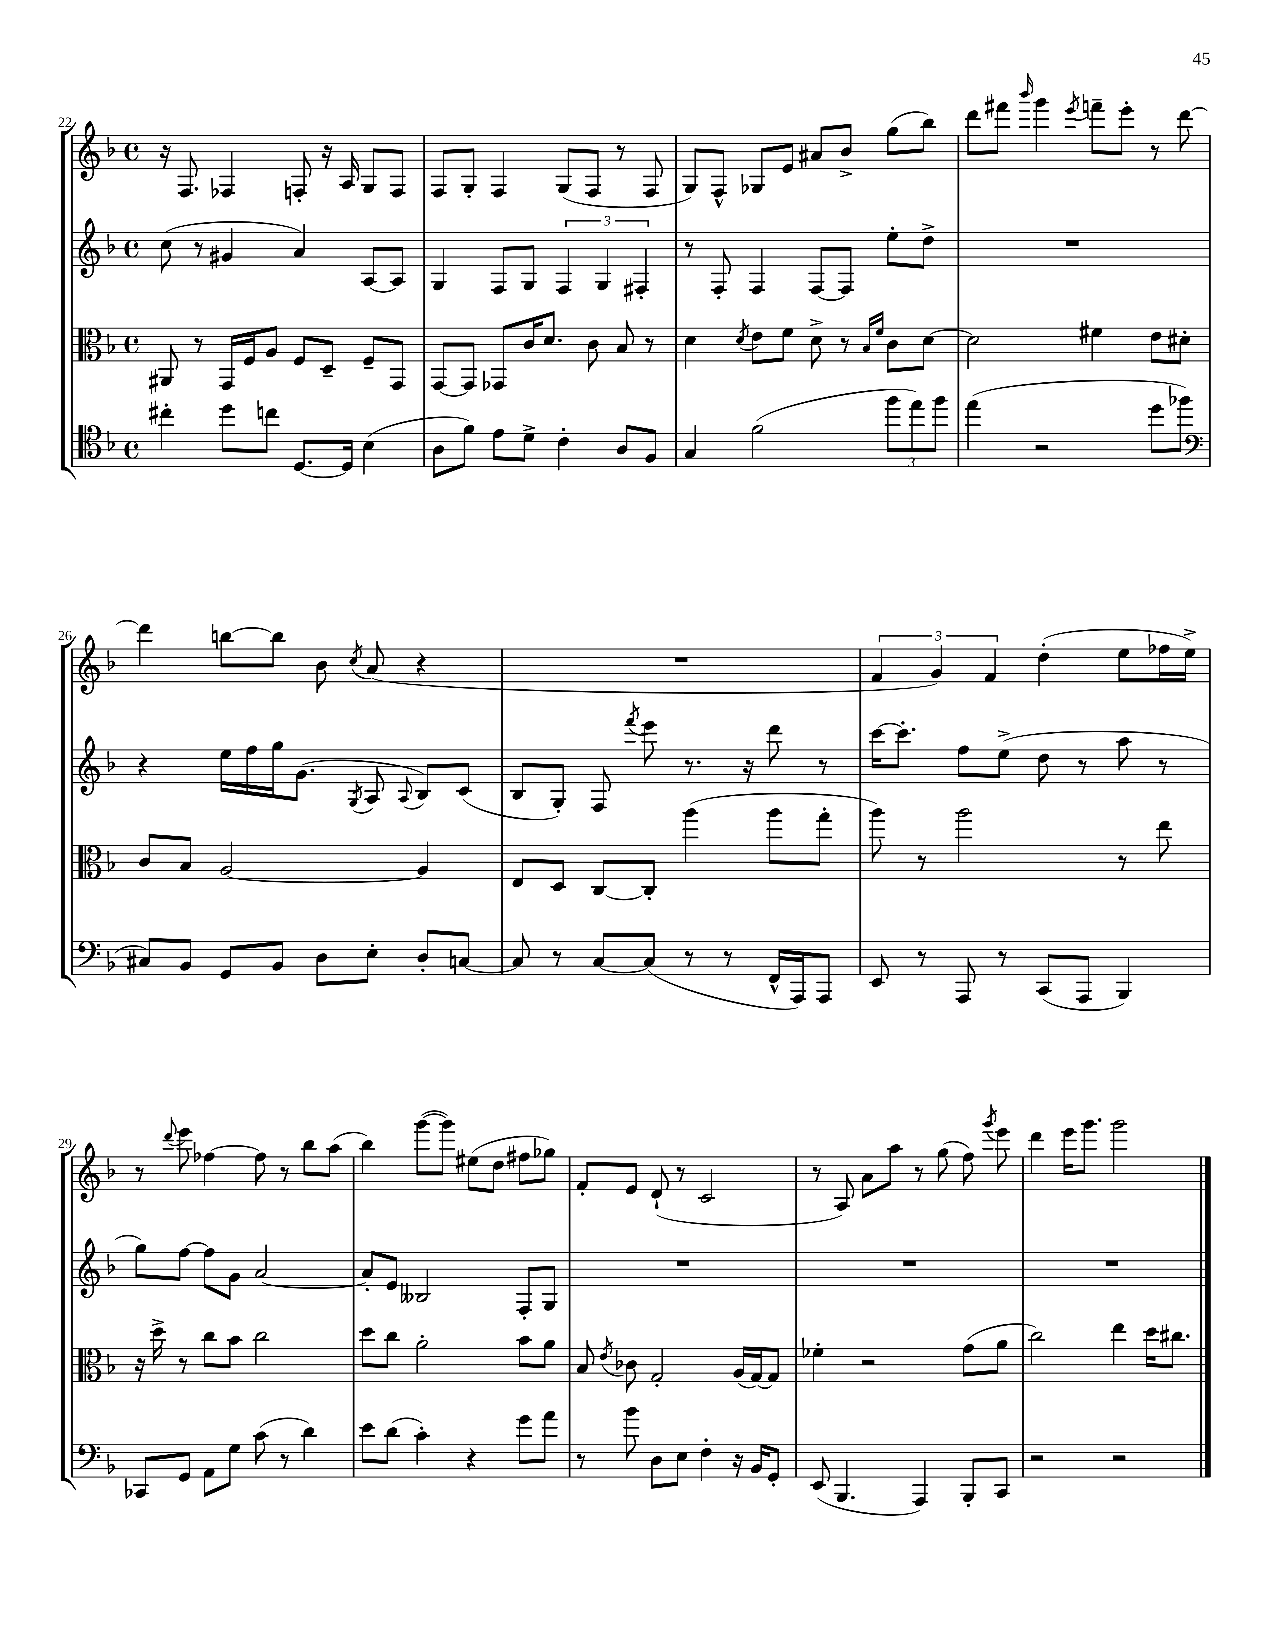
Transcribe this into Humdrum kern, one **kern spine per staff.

**kern	**kern	**kern	**kern
*part4	*part3	*part2	*part1
*staff4	*staff3	*staff2	*staff1
*clefC4	*clefC3	*clefG2	*clefG2
*k[b-]	*k[b-]	*k[b-]	*k[b-]
*M4/4	*M4/4	*M4/4	*M4/4
*met(c)	*met(c)	*met(c)	*met(c)
=22	=22	=22	=22
4cc#X'\	8AA#X/	(8cc\	16r
.	.	.	8.F/
.	8r	8r	.
8dd\L	16GG/LL	4g#X/	4F-X/
.	16F/J	.	.
8ccn\J	8A/J	.	.
[8.D/L	8F/L	4a/)	8Fn'/
.	8D~/J	.	16r
16D/Jk]	.	.	16A/
(4B-\	8F~/L	[8A/L	8G/L
.	8GG/J	8A/J]	8F/J
=23	=23	=23	=23
8A\L	[8GG/L	4G/	8F/L
8f\J)	8GG/J]	.	8G'/J
8e\L	8GG-X/L	8F/L	4F/
8d^\J	16c/K	8G/J	.
.	8.d/J	.	.
4c'\	.	6F/	(8G/L
.	8c\	.	8F/J
.	.	6G/	.
8A/L	8B-/	.	8r
.	.	6F#X'/	.
8F/J	8r	.	8F/
=24	=24	=24	=24
4G/	4d\	8r	8G/L)
.	.	8F'/	8F^^/J
.	8qd/	.	.
(2f\	8e\L	4F/	8G-X/L
.	8f\J	.	8e/J
.	8d^\	[8F/L	8a#X/L
.	8r	8F/J]	8b-^/J
.	16qqB-/LL	.	.
.	16qqf/JJ	.	.
12ff\L	8c\L	8ee'\L	(8gg\L
12ee\)	.	.	.
.	[8d\J	8dd^\J	8bb-\J)
12ff\J	.	.	.
=25	=25	=25	=25
(4ee\	2d\]	1r	8ddd\L
.	.	.	8fff#X\J
.	.	.	16qqbbb-/
2r	.	.	4ggg\
.	.	.	8qeee/
.	4f#X\	.	8fffn~\L
.	.	.	8eee'\J
8dd\L	8e\L	.	8r
8ff-X\J	8d#X'\J	.	[8ddd\
!!LO:LB:g=z
=26	=26	=26	=26
*clefF4	*	*	*
8C#X/L)	8c/L	4r	4ddd\]
8BB-/J	8B-/J	.	.
8GG/L	[2A/	16ee\LL	[8bbn\L
.	.	16ff\	.
8BB-/J	.	16gg\J	8bb\J]
.	.	(8.g\J	.
8D\L	.	.	8b-\
.	.	8qG/	8qcc/
8E'\J	.	8A/	(8a/
.	.	8qqA/	.
8D'/L	4A/]	8B-/L)	4r
[8Cn/J	.	(8c/J	.
=27	=27	=27	=27
8C/]	8E/L	8B-/L	1r
8r	8D/J	8G'/J)	.
[8C/L	[8C/L	8F/	.
.	.	8qfff/	.
(8C/J]	8C'/J]	8eee\	.
8r	(4aa\	8.r	.
8r	.	.	.
.	.	16r	.
16FF^^/LL	8aa\L	8ddd\	.
16AAA/J)	.	.	.
8AAA/J	8gg'\J	8r	.
=28	=28	=28	=28
8EE/	8aa\)	[16ccc\KL	6f/
.	.	8.ccc'\J]	.
8r	8r	.	.
.	.	.	6g/)
8AAA/	2aa\	8ff\L	.
.	.	.	6f/
8r	.	(8ee^\J	.
(8CC/L	.	8dd\	(4dd'\
8AAA/J	.	8r	.
4BBB-/)	8r	8aa\	8ee\L
.	8ee\	8r	16ff-X\L
.	.	.	16ee^\JJ)
!!LO:LB:g=z
=29	=29	=29	=29
8CC-X/L	16r	8gg\L)	8r
.	16dd^\	.	.
.	.	.	8qqddd/
8GG/J	8r	[8ff\J	8eee\
8AA\L	8cc\L	8ff\L]	[4ff-X\
8G\J	8b-\J	8g\J	.
(8c\	2cc\	[2a/	8ff-\]
8r	.	.	8r
4d\)	.	.	8bb-\L
.	.	.	(8aa\J
=30	=30	=30	=30
8e\L	8dd\L	8a'/L]	4bb-\)
(8d\J	8cc\J	8e/J	.
4c'\)	2a'\	2B--X/	([8ggg\L
.	.	.	8ggg\J])
4r	.	.	(8ee#X\L
.	.	.	8dd\J
8g\L	8b-\L	8F'/L	8ff#X\L
8a\J	8a\J	8G/J	8gg-X\J)
=31	=31	=31	=31
8r	8B-/	1r	8f'/L
.	8qe/	.	.
8b-\	8c-X\	.	8e/J
8D\L	2G'/	.	(8d`/
8E\J	.	.	8r
4F'\	.	.	2c/
16r	(16A/LL	.	.
16BB-/KL	[16G/J)	.	.
8GG'/J	8G/J]	.	.
=32	=32	=32	=32
(8EE/	4f-X'\	1r	8r
4.BBB-/	.	.	8A/)
.	2r	.	8a\L
.	.	.	8aa\J
4AAA/)	.	.	8r
.	.	.	(8gg\
8BBB-'/L	(8g\L	.	8ff\)
.	.	.	8qggg/
8CC/J	8a\J	.	8eee\
=33	=33	=33	=33
2r	2cc\)	1r	4ddd\
.	.	.	16eee\KL
.	.	.	8.ggg\J
2r	4ee\	.	2ggg\
.	16dd\KL	.	.
.	8.cc#X\J	.	.
==	==	==	==
*-	*-	*-	*-
